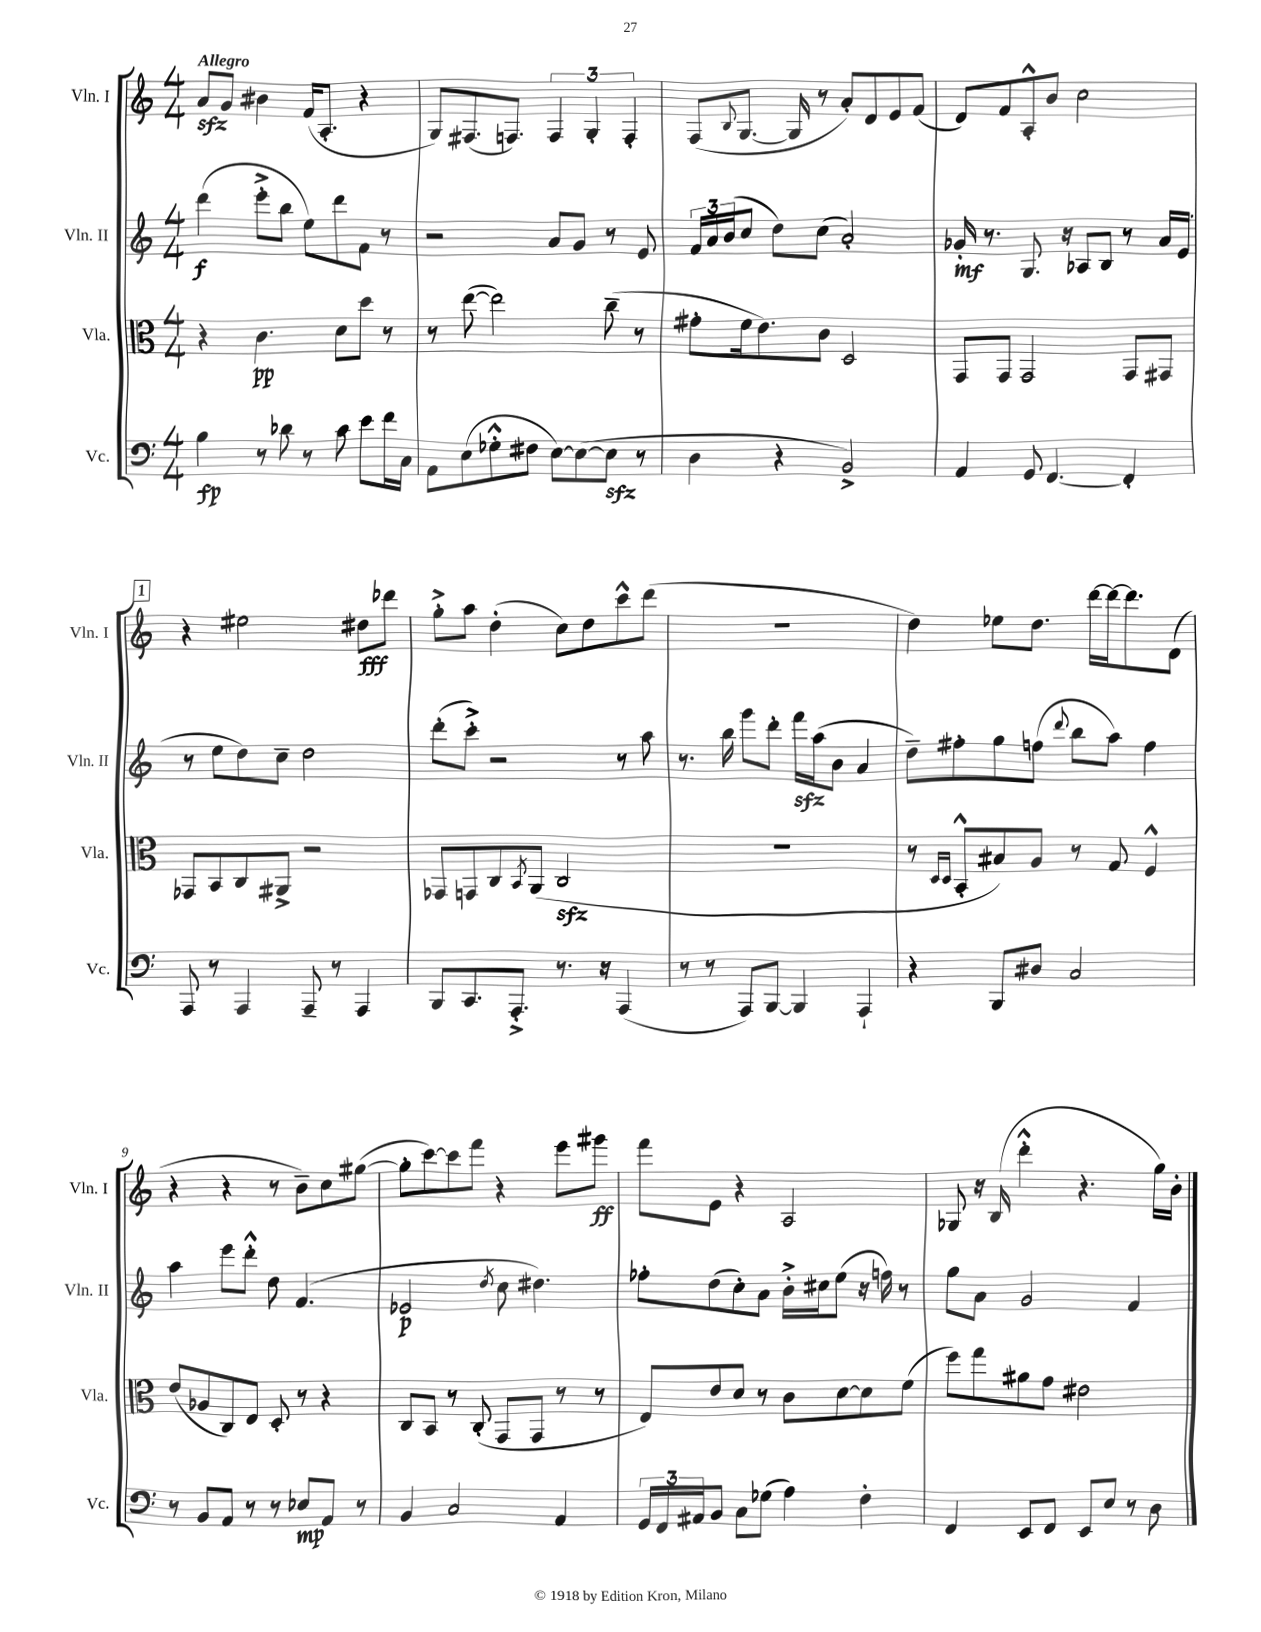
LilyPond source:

<<
\new StaffGroup <<
\new Staff = "s0" \with { instrumentName = "Vln. I" shortInstrumentName = "Vln. I" } {
    \clef treble \key c \major \numericTimeSignature \time 4/4 \tempo "Allegro"
    a'8\sfz g'8 bis'4 f'16( a8.-. r4 |
    g8) fis8.( f8.) \tuplet 3/2 { f4 g4-. f4-. } |
    f8( \appoggiatura { b8 } g8.~ g16 r8 a'8-.) d'8 e'8 f'8( |
    d'8) f'8 a8-.-^ b'8 c''2 |
    \mark \markup { \box "1" } r4 eis''2 dis''8\fff des'''8 |
    g''8-.-> a''8 d''4-.( c''8) d''8 c'''8-^ d'''8( |
    R1 |
    d''4) ees''8 d''8. d'''16~ d'''16~ d'''8. d'8( |
    r4 r4 r8 b'8--) c''8 gis''8~( |
    gis''8-. c'''8~) c'''8 f'''8 r4 e'''8 gis'''8\ff |
    f'''8 e'8 r4 a2 |
    ges8 r16 b16( d'''4-.-^ r4. g''16) b'16-. \bar "|." |
}
\new Staff = "s1" \with { instrumentName = "Vln. II" shortInstrumentName = "Vln. II" } {
    \clef treble \key c \major \numericTimeSignature \time 4/4
    d'''4\f( e'''8-.-> b''8 e''8) d'''8 f'8 r8 |
    r2 a'8 g'8 r8 e'8 |
    \tuplet 3/2 { f'16 a'16 b'16( } c''8 d''8) c''8( a'2-.) |
    ges'16-.\mf r8. g8. r16 aes8 b8 r8 a'16 e'16( |
    \mark \markup { \box "1" } r8 e''8 d''8) c''8-- d''2 |
    d'''8-.( c'''8-.->) r2 r8 a''8 |
    r8. b''16 g'''8 d'''8-. f'''16\sfz a''16( b'8 a'4 |
    d''8--) fis''8-. g''8 f''8( \appoggiatura { d'''8 } b''8 a''8) f''4 |
    a''4 e'''8 d'''8-.-^ d''8 f'4.( |
    ees'2\p \acciaccatura { d''8 } c''8 dis''4.) |
    fes''8-. d''8( c''8-.) a'8 b'16-.-> cis''16 e''8( r16 f''16) r8 |
    g''8 a'8 g'2 f'4 \bar "|." |
}
\new Staff = "s2" \with { instrumentName = "Vla." shortInstrumentName = "Vla." } {
    \clef alto \key c \major \numericTimeSignature \time 4/4
    r4 c'4.\pp d'8 d''8 r8 |
    r8 e''8~( e''2) c''8--( r8 |
    gis'8-. f'16 e'8.) c'8 d2 |
    g,8 g,8 g,2 g,8 gis,8 |
    \mark \markup { \box "1" } ges,8 b,8 c8 ais,8-> r2 |
    ges,8 g,8 c8 \acciaccatura { b,8 } a,8( c2\sfz |
    R1 |
    r8 \grace { d16 d16 } b,8-.-^ bis8) a8 r8 g8 f4-^ |
    e'8( aes8 c8) e8 d8-. r8 r4 |
    c8 b,8 r8 c8-.( g,8 g,8 r8 r8 |
    e8) e'8 d'8 r8 c'8 d'8~ d'8 f'8( |
    f''8) g''8 ais'8 g'8 eis'2 \bar "|." |
}
\new Staff = "s3" \with { instrumentName = "Vc." shortInstrumentName = "Vc." } {
    \clef bass \key c \major \numericTimeSignature \time 4/4
    b4\fp r8 des'8 r8 c'8 e'8 f'16 c16 |
    a,8 e8( ges8-.-^ fis8 e8~) e8~( e8\sfz r8 |
    d4 r4 b,2->) |
    a,4 g,8 f,4.~ f,4-. |
    \mark \markup { \box "1" } a,,8 r8 a,,4 a,,8-- r8 a,,4 |
    b,,8 c,8. a,,8.-.-> r8. r16 a,,4( |
    r8 r8 a,,8) b,,8~ b,,4 a,,4-! |
    r4 b,,8 dis8 c2 |
    r8 b,8 a,8 r8 r8 ees8\mp a,8 r8 |
    b,4 c2 a,4 |
    \tuplet 3/2 { g,16 f,16 ais,16 } b,8 c8 ges8( a4) f4-. |
    f,4 e,8 f,8 e,8 e8 r8 d8 \bar "|." |
}
>>
>>
